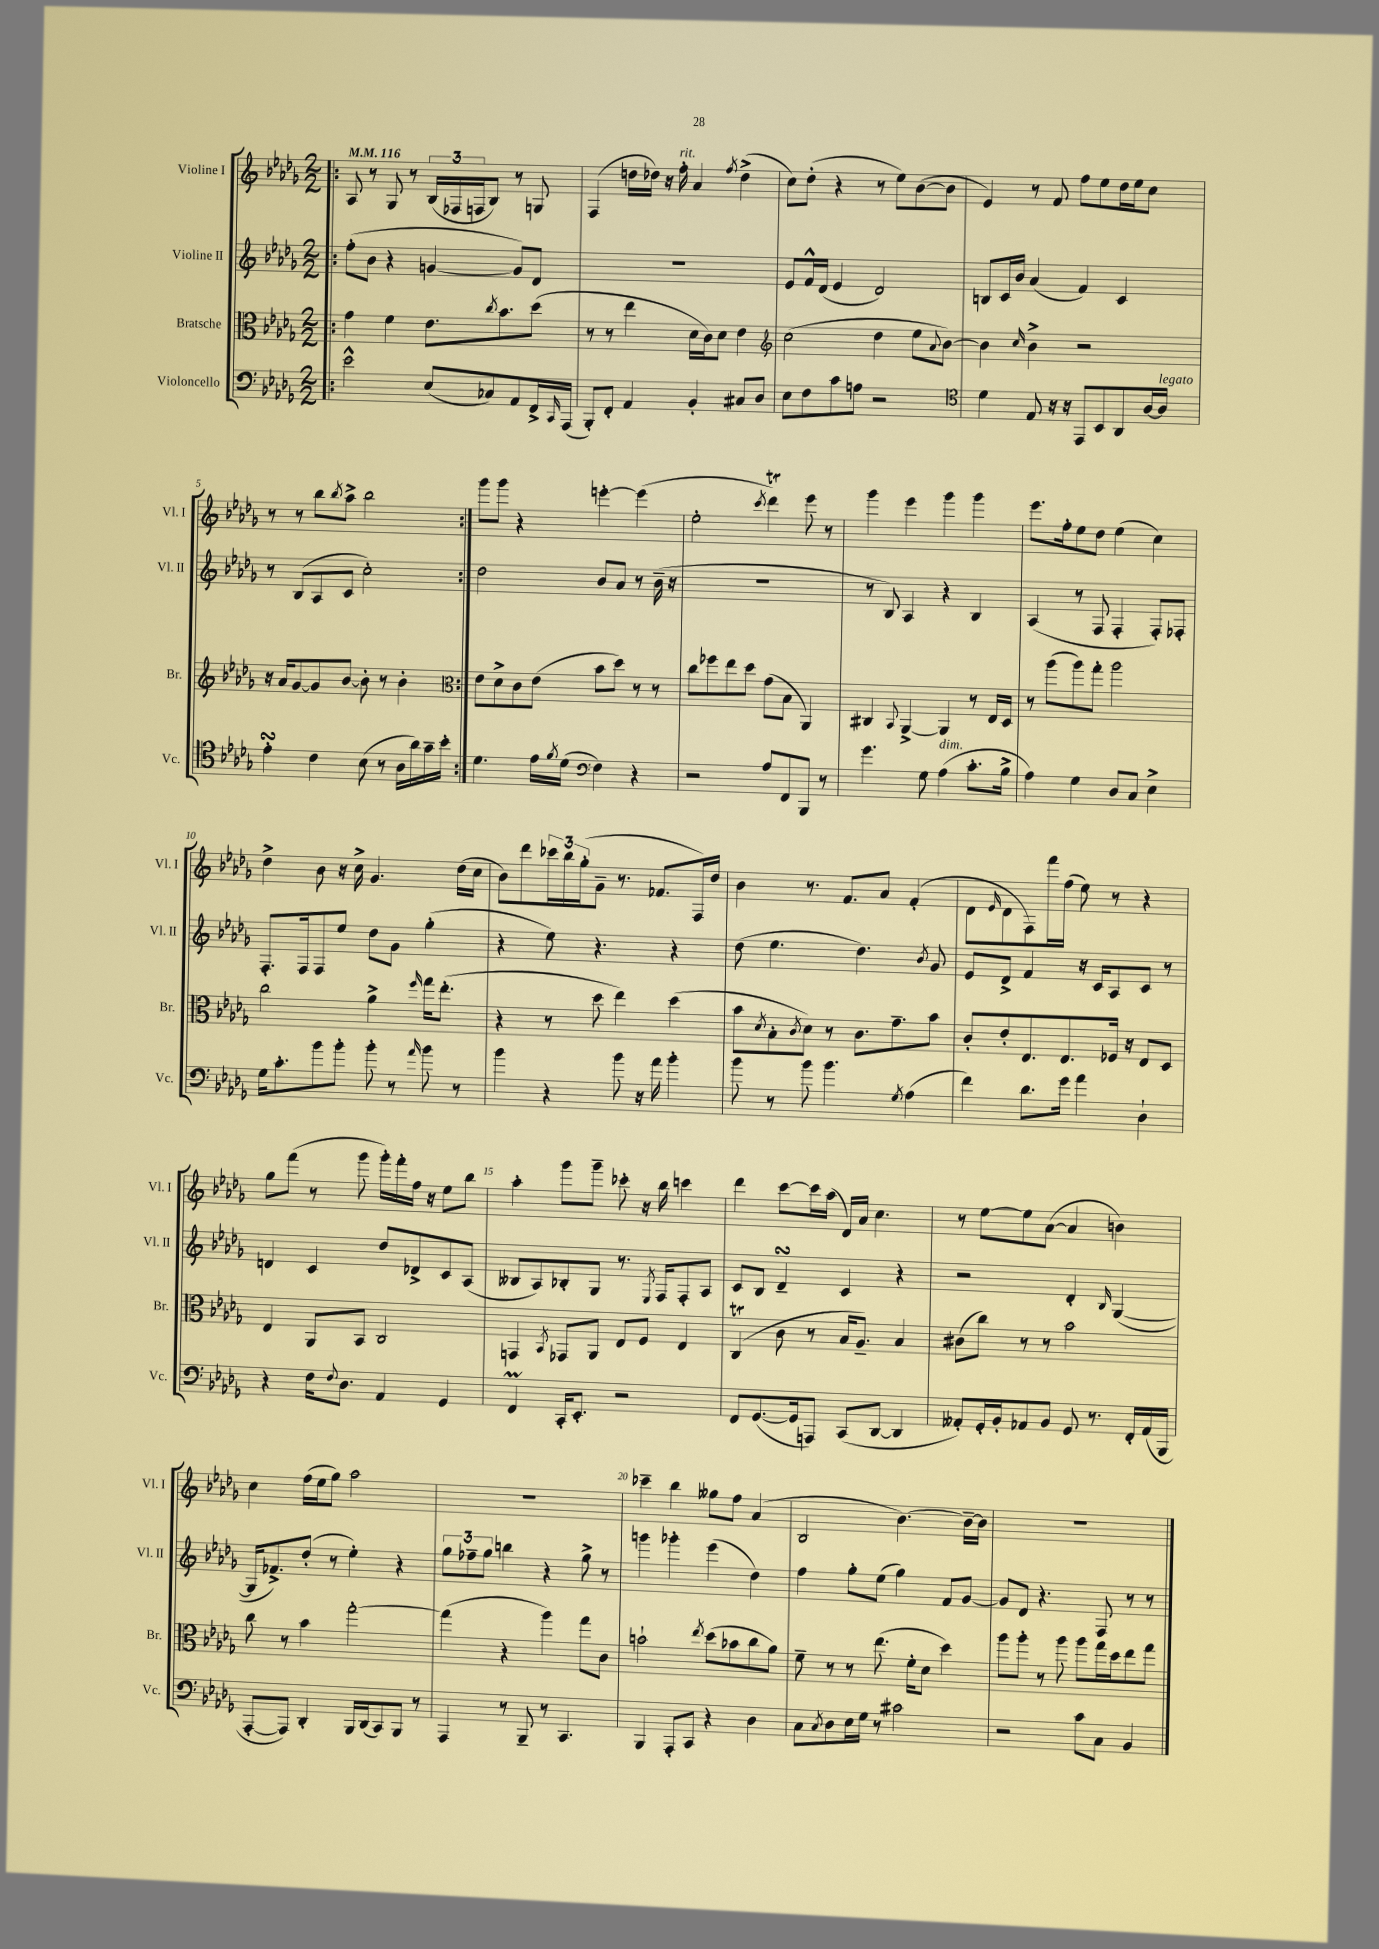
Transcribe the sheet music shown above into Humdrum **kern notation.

**kern	**kern	**kern	**kern
*part4	*part3	*part2	*part1
*staff4	*staff3	*staff2	*staff1
*I"Violoncello	*I"Bratsche	*I"Violine II	*I"Violine I
*I'Vc.	*I'Br.	*I'Vl. II	*I'Vl. I
*clefF4	*clefC3	*clefG2	*clefG2
*k[b-e-a-d-g-]	*k[b-e-a-d-g-]	*k[b-e-a-d-g-]	*k[b-e-a-d-g-]
*M2/2	*M2/2	*M2/2	*M2/2
*MM116	*MM116	*MM116	*MM116
=1!|:	=1!|:	=1!|:	=1!|:
2e-^^\	4g-\	(8ff'\L	8A-/
.	.	8b-\J	8r
.	4f\	4r	8G-/
.	.	.	8r
(8E-/L	8.e-\L	[4gn/	(24B-/LL
.	.	.	24F-X/
.	.	.	24Fn/J
8C-X/)	.	.	8B-/J)
.	8qcc/	.	.
.	8.b-\	.	.
8AA-/	.	8g/L])	8r
16FF^/L	(8dd-\J	8d-/J	8Gn/
16qqCC/	.	.	.
(16AAA-/JJ	.	.	.
=2	=2	=2	=2
8BBB-'/L)	8r	1r	(4F/
8FF'/J	8r	.	.
4AA-/	4ee-\	.	16ddn\LL
.	.	.	16dd-X\JJ)
.	.	.	16r
!	!	!	!LO:TX:a:i:t=rit.
.	.	.	16ff'\
4BB-'/	16d-\LL	.	4a-/
.	16c\J)	.	.
.	8d-\J	.	.
.	.	.	8qff/
8C#X/L	4e-\	.	(4dd-^\
8D-/J	.	.	.
=3	=3	=3	=3
*	*clefG2	*	*
8E-\L	(2cc\	8e-/L	8cc\L)
8F\	.	16f^^/L	(8dd-'\J
.	.	(16d-/JJ	.
8c\	.	4e-/	4r
8An\J	.	.	.
2r	4dd-\	2d-/)	8r
.	.	.	8ee-\L)
.	8ee-\L	.	([8b-\
.	8qqa-/	.	.
.	[8b-\J)	.	8b-\J]
=4	=4	=4	=4
*clefC4	*	*	*
4d-\	4b-\]	8Bn/L	4e-/)
.	.	16c/L	.
.	.	16b-/JJ	.
.	16qqcc/	.	.
8E-/	4b-^\	(4a-/	8r
16r	.	.	8f/
16r	.	.	.
8EE-/L	2r	4f/)	8ff\L
8BB-/	.	.	8ee-\
8AA-/	.	4c/	16dd-\L
.	.	.	16ee-\J
[16A-/L	.	.	8cc\J
!LO:TX:a:i:t=legato	!	!	!
16A-/JJ]	.	.	.
!!LO:LB:g=z
=5	=5	=5	=5
4e-sSSS'\	16r	8r	8r
.	16a-/KL	.	.
.	[8g-/	(8B-/L	8r
4c\	8g-/]	8A-/	8bb-\L
.	.	.	8qbb-/
.	[8b-/J	8c/J	8aa-^\J
(8B-\	8b-'\]	2cc'\)	2bb-\
8r	8r	.	.
16A-\LL	4b-'\	.	.
16a-\)	.	.	.
16g-~\	.	.	.
16b-'\JJ	.	.	.
=6:|!	=6:|!	=6:|!	=6:|!
*	*clefC3	*	*
4.d-\	8e-\L	2dd-\	8ggg-\L
.	8d-^\	.	8ggg-\J
.	8c\	.	4r
16e-\LL	(8e-\J	.	.
8qf/	.	.	.
(16d-\JJ	.	.	.
*clefF4	*	*	*
4F\)	8b-\L	8b-/L	[4eeen'\
.	8dd-\J)	8a-/J	.
4r	8r	8r	(4eee\]
.	8r	(16b-~\	.
.	.	16r	.
=7	=7	=7	=7
2r	8cc\L	1r	2ee-'\
.	8ff-X\	.	.
.	8ee-\	.	.
.	8dd-\J	.	.
.	.	.	8qccc/
8A-/L	(8g-\L	.	4ddd-T\)
8FF/	8B-\J	.	.
8BBB-/J	4AA-/)	.	8eee-\
8r	.	.	8r
=8	=8	=8	=8
4.g-\	4C#X/	8r	4ggg-\
.	.	8B-/)	.
.	8qqBB-/	.	.
.	[4AA-^/	4A-/	4eee-\
8G-\	.	.	.
!LO:TX:a:i:t=dim.	!	!	!
(4A-\	4AA-/]	4r	4ggg-\
8.c'\L	8r	4B-/	4ggg-\
.	16E-/LL	.	.
16B-^\Jk	16D-/JJ	.	.
=9	=9	=9	=9
4A-\)	8r	(4A-/	8.eee-\L
.	(8aa-\L	.	.
.	.	.	16ff'\k
4G-\	8aa-\)	8r	8ee-\
.	8gg-'\J	8F/	8dd-\J
8D-/L	2aa-\	4F'/	(4ee-\
8C/J	.	.	.
4E-^\	.	8F'/L)	4cc\)
.	.	8F-X'/J	.
!!LO:LB:g=z
=10	=10	=10	=10
16G-\KL	2cc\	8.F'/L	4dd-^\
8.c'\	.	.	.
.	.	16F/k	.
8b-\	.	8F/	8b-\
8b-'\J	.	8ee-/J	16r
.	.	.	16cc^\
8b-'\	4a-^\	8dd-\L	4.g-/
8r	.	8g-\J	.
16qqa-/	16qqff/	.	.
8b-\	16gg-\KL	(4gg-'\	.
.	(8.ee-'\J	.	.
8r	.	.	(16dd-\LL
.	.	.	16cc\JJ
=11	=11	=11	=11
4b-\	4r	4r	8b-\L)
.	.	.	8ddd-\
4r	8r	8ee-\)	24ccc-X\L
.	.	.	24bb-\
.	.	.	(24gg-'\J
.	8dd-\	4.r	8g-~\J
8b-\	4ee-\)	.	8.r
16r	.	.	.
16a-\	.	.	8.f-X/L
4b-'\	(4dd-\	4r	.
.	.	.	16F/L)
.	.	.	16dd-/JJ
=12	=12	=12	=12
8b-\	8b-\L	(8dd-\	4b-\
.	8qd-/	.	.
8r	8B-'\	4.ee-\	.
.	8qc/	.	.
8b-\	8d-\J)	.	8.r
4.b-\	8r	.	.
.	.	.	8.f/L
.	8.c\L	4.dd-\)	.
.	.	.	8a-/J
.	8.g-~\	.	.
8qG-/	.	.	.
(4A-\	.	.	(4f'/
.	.	8qb-/	.
.	8b-\J	8g-/	.
=13	=13	=13	=13
4f\)	8c'/L	8e-/L	8d-\L
.	.	.	16qqe-/
.	8e-'/	8d-^/J	8d-\
8.d-\L	8.E-/	4f/	8F\)
.	.	.	16fff\L
16g-\Jk	8.E-/	.	(16ff\JJ
4a-\	.	16r	8ee-\)
.	.	16c/KL	.
.	16F-X/Jk	8A-/	8r
.	16r	.	.
4D-`\	8E-/L	8c/J	4r
.	8D-/J	8r	.
!!LO:LB:g=z
=14	=14	=14	=14
4r	4E-/	4dn/	8gg-\L
.	.	.	(8fff\J
16F\KL	8AA-/L	4c/	8r
8qqF/	.	.	.
8.D-\J	.	.	.
.	8BB-/J	.	8ggg-\
4AA-/	2C/	8dd-/L	16ggg-'\LL)
.	.	.	16fff'\
.	.	8d-X^/	16ff\JJ
.	.	.	16r
4GG-/	.	8c/	8ee-\L
.	.	(8A-/J	8bb-\J
=15	=15	=15	=15
4FFm/	4GGn/	8B--X/L	4aa-'\
.	.	8A-/)	.
.	8qBB-/	.	.
16CC'/KL	8GG-X/L	8B-X'/	8ggg-\L
8.EE-'/J	.	.	.
.	8AA-/J	8G-/J	8ggg-~\J
2r	8E-/L	8.r	8ccc-X'\
.	8F/J	.	16r
.	.	8qE-/	.
.	.	16F/KL	16bb-\
.	4E-/	8F'/	4cccn\
.	.	8A-/J	.
=16	=16	=16	=16
8FF/L	(4Ct/	8c/L	4ddd-\
([8.GG-/	.	8B-/J	.
.	8c\	4d-sSSs~/	[8ccc\L
16GG-/k]	.	.	.
8AAAn/J)	8r	.	16ccc\L]
.	.	.	(16aa-\JJ
(8CC/L	16B-/KL	4c/	16d-/LL)
.	8.A-~/J)	.	16a-/JJ
[8DD-/J	.	.	4.cc\
4DD-/]	4B-/	4r	.
=17	=17	=17	=17
8AA--X'/L)	(8c#X\L	2r	8r
16GG-'/L	8cc\J)	.	[8ee-\L
16BB-'/J	.	.	.
8AA-X/	8r	.	8ee-\]
8BB-/J	8r	.	([8a-\J
8GG-/	2b-\	4d-'/	4a-/]
8.r	.	.	.
.	.	16qqB-/	.
.	.	([4G-/	4bn\)
16FF'/LL	.	.	.
(16AA-/	.	.	.
16BBB-/JJ	.	.	.
!!LO:LB:g=z
=18	=18	=18	=18
[8AAA-'/L	8cc\	16G-/KL]	4cc\
.	.	8.f-X^/)	.
8AAA-/J])	8r	.	.
4DD-'/	4b-\	(8dd-'/J	(16ff\LL
.	.	.	16ee-\J
.	.	8r	8gg-\J)
16BBB-/LL	[2gg-'\	4ee-'\)	2aa-\
(16DD-/J	.	.	.
8CC/)	.	.	.
8BBB-/J	.	4r	.
8r	.	.	.
=19	=19	=19	=19
4AAA-/	(4gg-\]	12gg-\L	1r
.	.	12ff-X~\	.
.	.	12gg-\J	.
8r	4r	4bbn\	.
8BBB-~/	.	.	.
8r	4aa-\)	4r	.
4.CC/	.	.	.
.	8gg-\L	8gg-^\	.
.	8c\J	8r	.
=20	=20	=20	=20
4BBB-/	2bn`\	4gggn\	4ccc-X~\
8AAA-'/L	.	4ggg-X'\	4bb-\
8CC/J	.	.	.
.	8qee-/	.	.
4r	(8dd-\L	(4eee-\	8gg--X\L
.	8b-X\	.	8ff\J
4D-\	8cc\	4dd-\)	(4a-/
.	8a-\J)	.	.
=21	=21	=21	=21
8C\L	8f~\	4ff\	2B-/
8qC/	.	.	.
8D-\	8r	.	.
16E-\L	8r	8gg-'\L	.
16G-\JJ	.	.	.
8r	(8.ee-\	(8ee-\J	.
2c#X\	.	4gg-\)	[4.b-\)
.	16f'\KL	.	.
.	8d-\J	.	.
.	4dd-\)	8f/L	.
.	.	[8g-/J	16b-~\LL_
.	.	.	16b-\JJ]
=22	=22	=22	=22
2r	8aa-\L	8g-/L]	1r
.	8aa-'\J	8d-/J	.
.	8r	4.r	.
.	8aa-\	.	.
8c\L	8aa-\L	.	.
8C\J	16gg-\L	8F/	.
.	16dd-\J	.	.
4BB-/	8ee-\	8r	.
.	8gg-\J	8r	.
==	==	==	==
*-	*-	*-	*-
